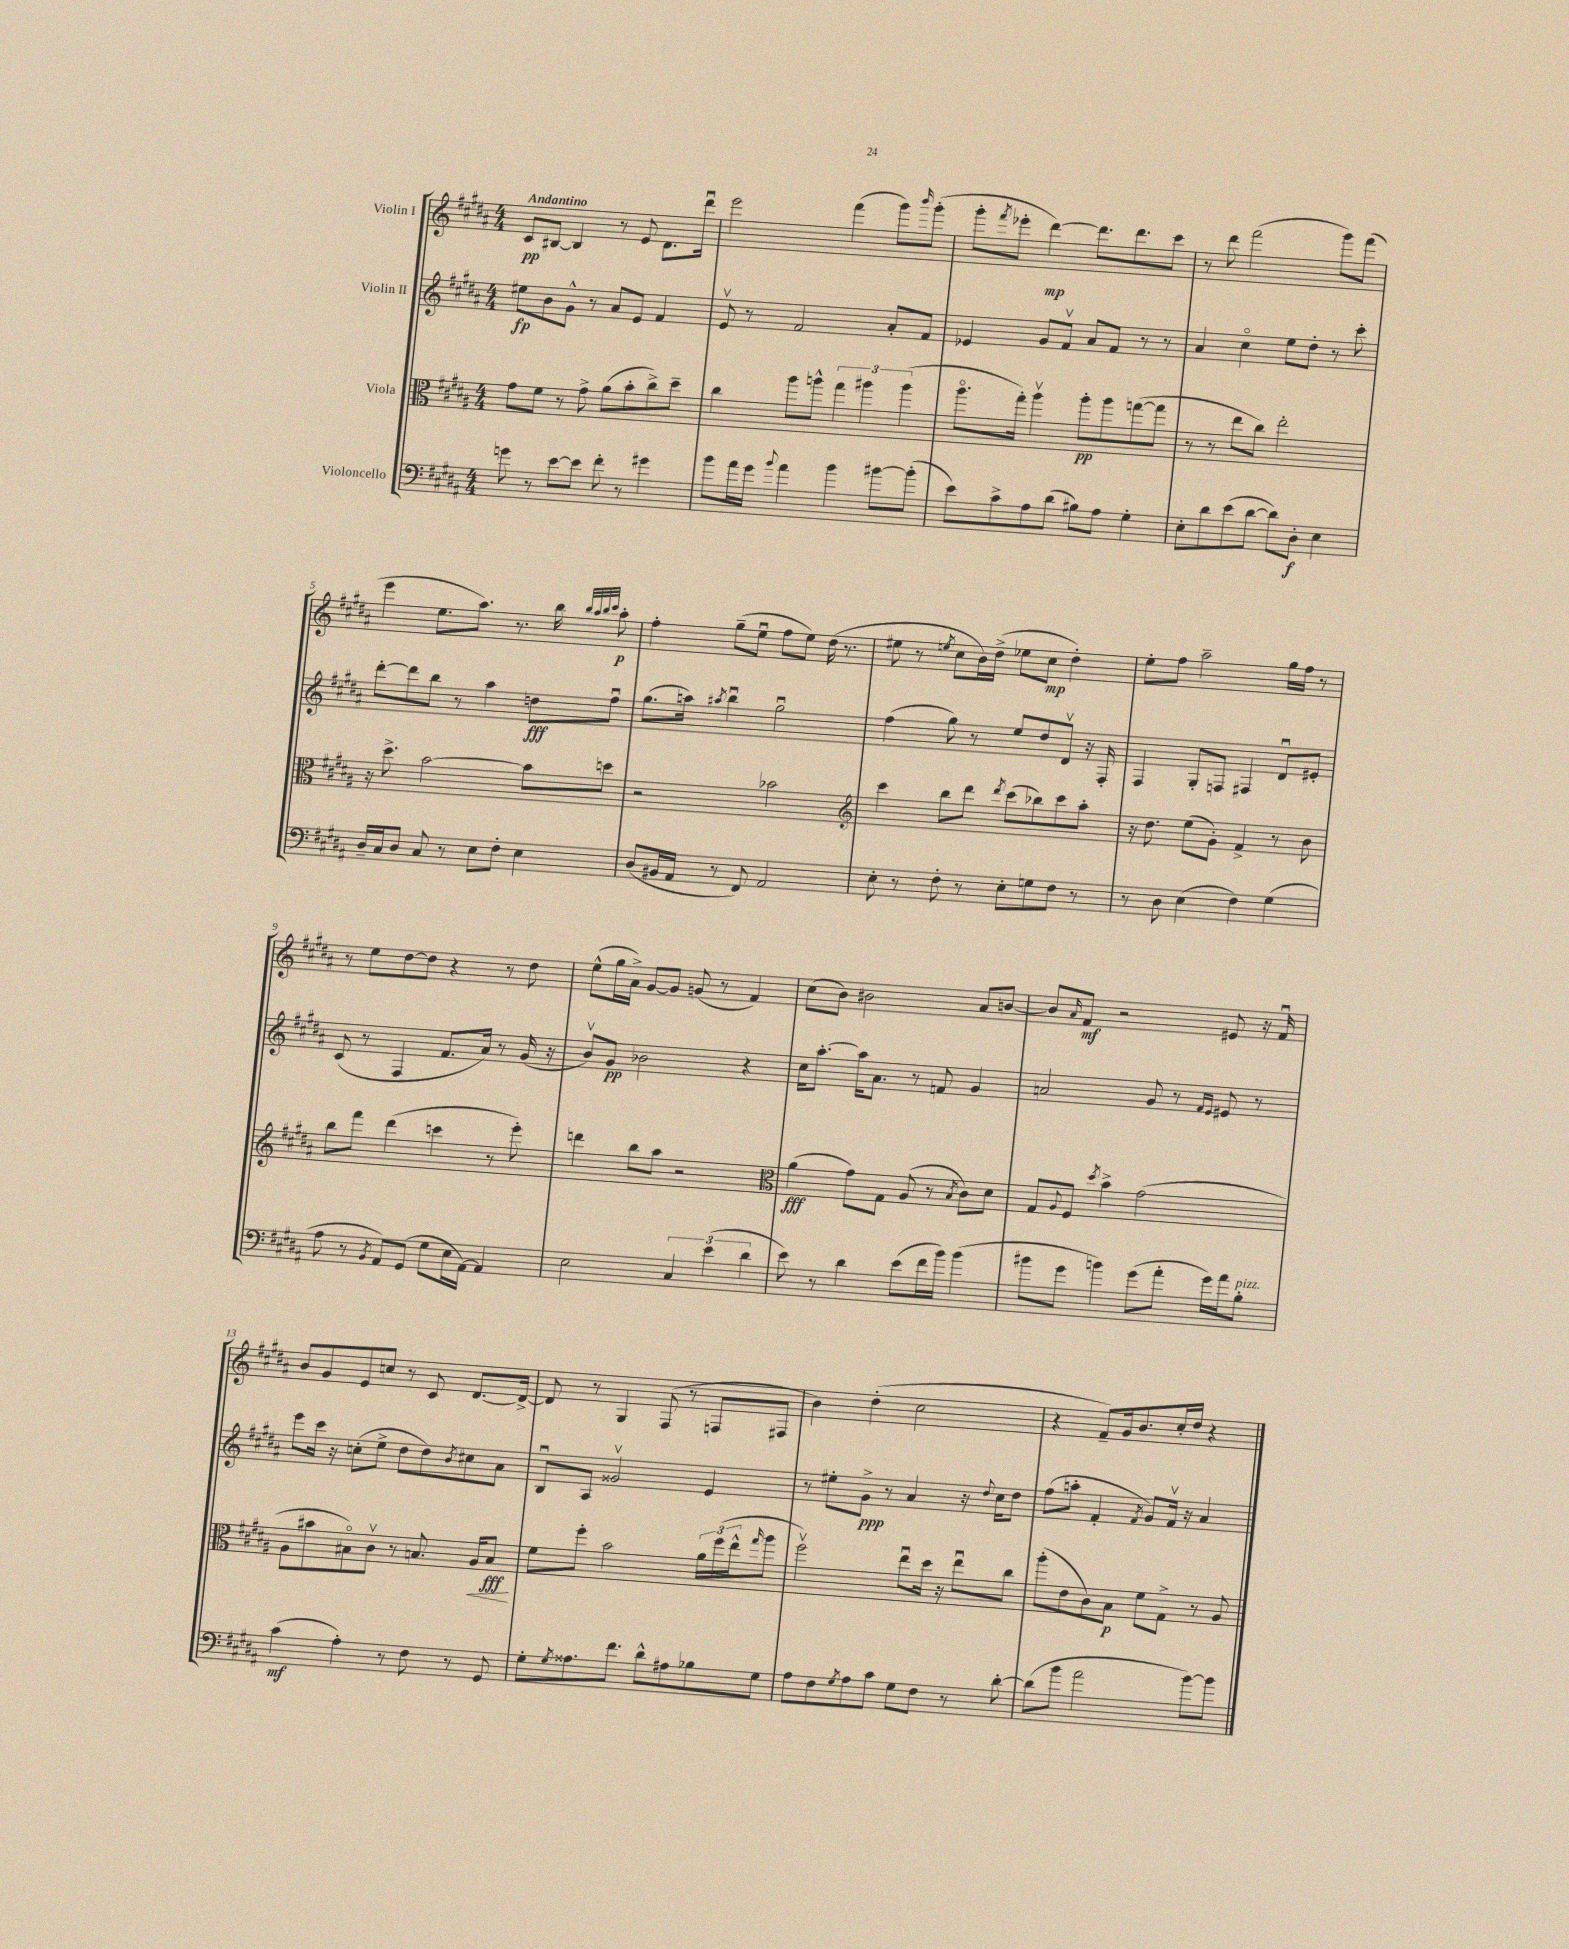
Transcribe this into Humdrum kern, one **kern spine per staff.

**kern	**kern	**kern	**kern
*staff4	*staff3	*staff2	*staff1
*clefF4	*clefC3	*clefG2	*clefG2
*k[f#c#g#d#a#]	*k[f#c#g#d#a#]	*k[f#c#g#d#a#]	*k[f#c#g#d#a#]
*M4/4	*M4/4	*M4/4	*M4/4
8g	8g#	8ee#	8c#
8r	8f#	8b	[8B#
[8e	8r	8g#^^	4B#]
8e]	8g#^	8r	.
8f#'	(8a#	8a#	8r
8r	8b'	8e	8e
4g#	8cc#^)	4f#	8.d#
.	8dd#~	.	.
.	.	.	16ddd#u
=	=	=	=
8b	4cc#	8ev	2eee
16a#	.	8r	.
16g#	.	.	.
8qqb	.	.	.
4a#	8aa#	2f#	.
.	8aa^^	.	.
4b	6gg#	.	(4fff#
.	6aa#	.	.
[8b#	.	8a#'	8ggg#)
.	(6aa#	.	.
.	.	.	16qqbbb
(8b#']	.	8f#	(8ggg#'
=	=	=	=
8e)	8.aa#o	4e-	8ggg#'
.	.	.	8qfff#
8c#^	.	.	8eee-'
.	16gg#')	.	.
8A#	4aa#v	8g#	[4ddd#)
(8d#	.	8f#v	.
8B#)	8aa#'	8a#	8.ddd#]
8A#	8aa#	8f#	.
.	.	.	8.ddd#
4G#'	([8gg	8r	.
.	8gg]	8r	8ccc#
=	=	=	=
8E'	8r	4a#	8r
8d#	8r	.	8ddd#
(8e	8ee	4cc#o	(2fff#
[8d#	8cc#)	.	.
8d#])	2ee'	8ee	.
8D#'	.	8dd#'	.
4E	.	8r	8ggg#)
.	.	8ccc#'	(8fff#
=	=	=	=
16D#~	16r	[8ddd#'	4eee
16C#	8.dd#^	.	.
8D#	.	8ddd#]	.
8C#	[2b	8bb	8.ee
8r	.	8r	.
.	.	.	8.aa#)
8E	.	4aa#	.
8F#'	.	.	8.r
4E	8b]	8dd	.
.	.	.	16bb
.	.	.	32qqbb
.	.	.	32qqaa#
.	.	.	32qqbb
.	.	.	32qqccc#
.	8dd	8ff#u	8aa#'
=	=	=	=
(8D#	2r	(8.gg#	4ff#'
16BB#	.	.	.
16AA#	.	16aa)	.
.	.	8qaa#	.
8r	.	4bbu	(8gg#~
8FF#)	.	.	8eeu
2AA#	2b-	2gg#u	8ff#
.	.	.	8ee)
.	.	.	(16dd#
.	.	.	8.r
=	=	=	=
*	*clefG2	*	*
8E'	4ccc#	(4ff#	8ee#
8r	.	.	8r
.	.	.	8qee
8F#'	8bb	8gg#)	8cc#
8r	8ddd#	8r	16b)
.	.	.	(16dd#^
.	8qddd#	.	.
8E'	(8ccc#	8ee	8ee-
8G	8bb-)	8dd#	8cc#
8F#	8ccc#	8d#v	4dd#')
8r	8aa#'	16r	.
.	.	16F#'	.
=	=	=	=
8r	16r	4F#	8ee'
.	8.dd#	.	.
8D#	.	.	8ff#
(4E	(8ee	8G#'	2aa#~
.	8g#')	8F	.
4F#)	4f#^	4F#	.
(4G#	8r	8d#u	16gg#
.	.	.	16ff#
.	8b	8e#'	8r
=	=	=	=
8A#	8bb	(8c#	8r
8r	8fff#	8r	8ee
8qBB	.	.	.
8AA#)	(4ddd#	4F#	[8dd#
(8GG#	.	.	8dd#]
8G#	4ccc	8.f#	4r
16E	.	.	.
[16AA#)	.	16a#)	.
4AA#]	8r	8r	8r
.	8eee')	(16g#	8dd#
.	.	16r	.
=	=	=	=
2E	4ddd	8bv)	(8ee^^
.	.	8g#	16gg#
.	.	.	16a#^)
.	8bb	2b-	[8g#
.	8aa#	.	8g#]
6C#	2r	.	(8g
.	.	.	8r
(6e	.	.	.
.	.	4r	4f#)
6d#	.	.	.
=	=	=	=
*	*clefC3	*	*
8e)	(4a#	16cc#	(8cc#
.	.	[8.aa#'	.
8r	.	.	8b)
4d#	8g#)	16aa#]	2b#
.	.	8.a#	.
.	8G#	.	.
(8e	(8A#	8r	.
16f#	8r	8f	.
16b)	.	.	.
.	8qB	.	.
(4b	8c#)	4g#	8a#
.	8d#	.	[8b
=	=	=	=
8b#	8G#	2a	8b]
.	8qqA#	.	16qqa#
8g#	8F#	.	8f#
.	8qdd#	.	.
4b)	4b^	.	2r
(8g#	(2g#	8g#	.
8a#'	.	8r	.
.	.	16qqf#	.
.	.	16qqe	.
16g#)	.	8e#	8e#
16a#	.	.	.
8B'	.	8r	16r
.	.	.	16f#u
=	=	=	=
(4c#	8A#	8eee	8b
.	8b#	16ccc#	8g#
.	.	16r	.
4A#')	8B#o)	(8cc'	8e
.	8c#v	8ee^	8cc
8r	8r	8dd#	8r
8F#	8.B	8dd#)	8c#
.	.	8qb	.
8r	.	8cc#	[8.d#
.	16A#	.	.
8GG#	8B	8a#	.
.	.	.	16d#^_
=	=	=	=
8G#'	8f#	8Bu	8d#]
8qG#	.	.	.
8.A##	8ff#'	8A#	8r
.	2b	2g##v	4G#
8.f#	.	.	.
8d#^^	.	.	(8F#
8A#	.	.	8r
8B-	24a#	4e	8F
.	(24ff#	.	.
.	24ee^^	.	.
.	16qqgg#	.	.
8G#	8aa#	.	8F#
=	=	=	=
8A#	2ff#v)	8r	4b)
8F#	.	8ee#'	.
8qG#	.	.	.
8A#	.	8g#^	(4dd#'
8c#	.	8r	.
8G#	8eeu	4a#	2cc#
8F#	16dd#	.	.
.	16r	.	.
8r	8eeu	16r	.
.	.	8qqdd#	.
.	.	16cc#	.
[8d#'	8cc#	8dd#	.
=	=	=	=
(8d#]	(8aa#'	(8ff#	4r
8b	8e	8aa'	.
2a#	8c#)	4f#'	8f#~)
.	8B	.	16g#
.	.	.	8.b
.	.	8qf#	.
.	8f#	8g#)	.
.	8G#^	16f#v	16cc#'
.	.	16r	16dd#
[8b)	8r	4a#	4r
8b]	8A#	.	.
==	==	==	==
*-	*-	*-	*-
